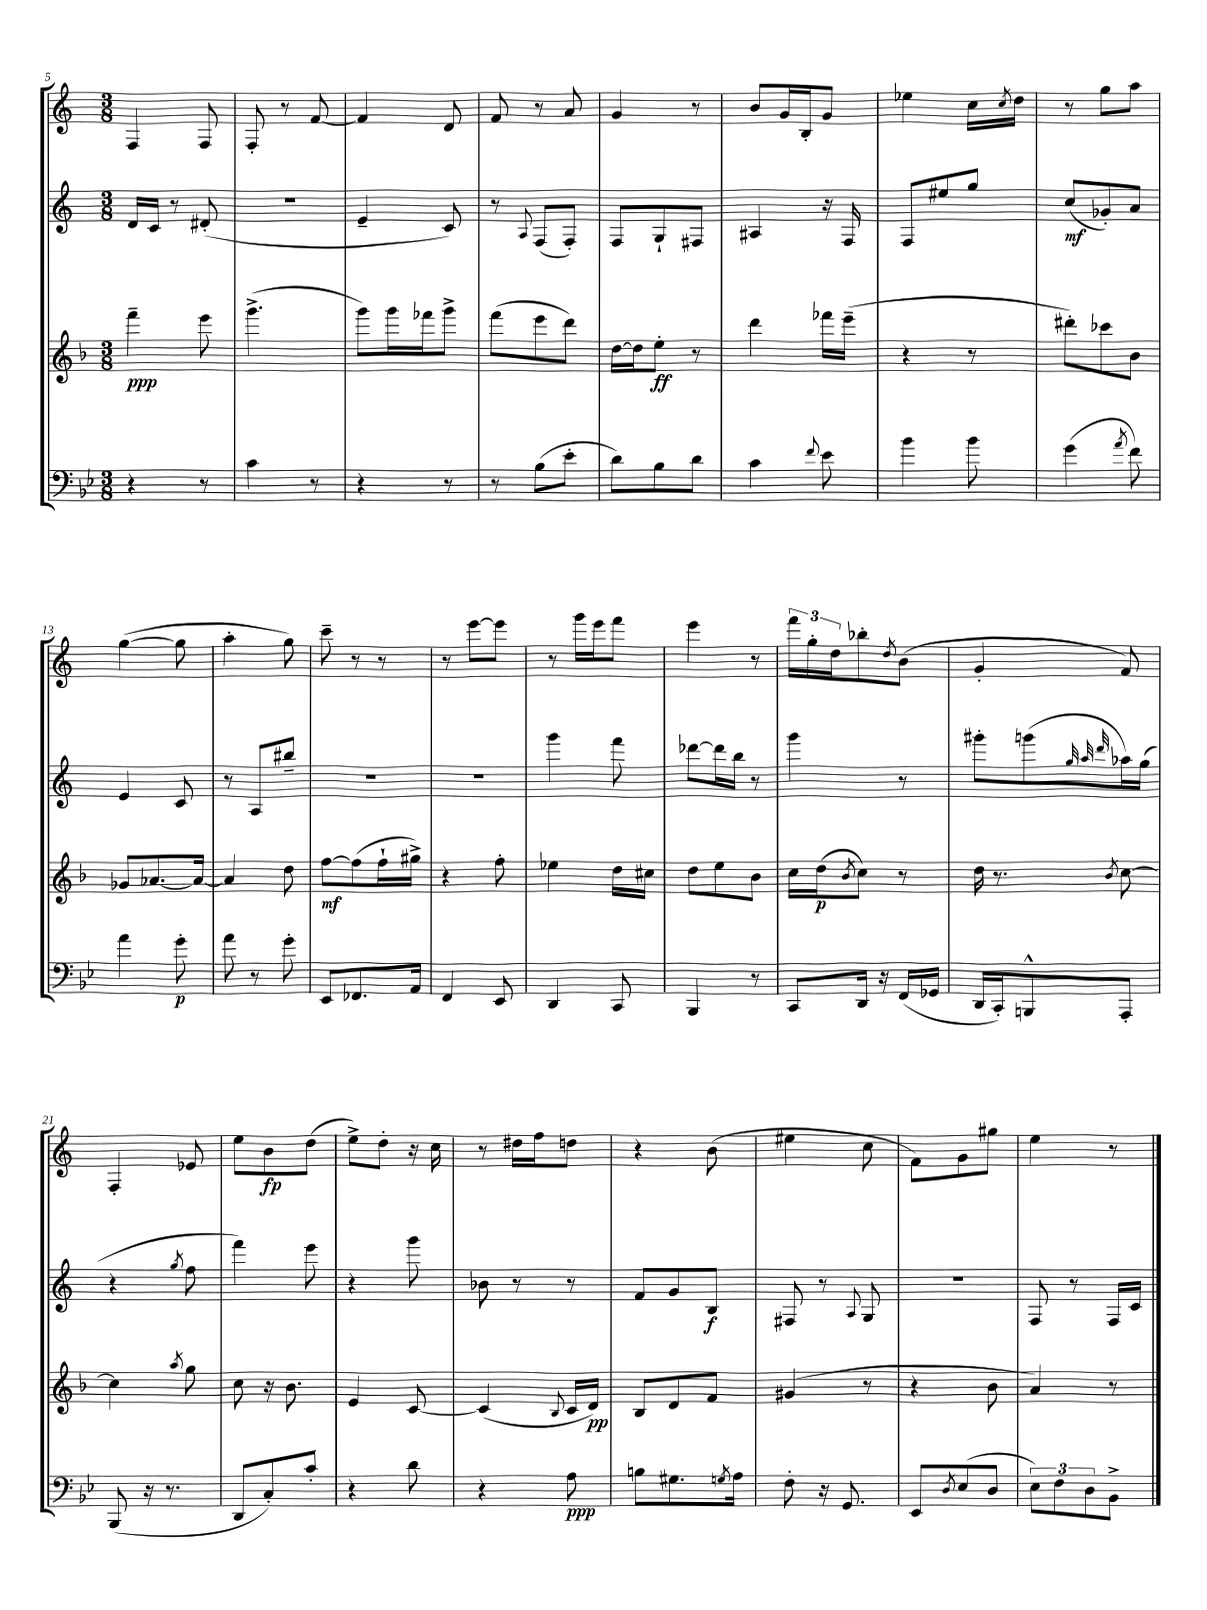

**kern	**kern	**kern	**kern
*staff4	*staff3	*staff2	*staff1
*clefF4	*clefG2	*clefG2	*clefG2
*k[b-e-]	*k[b-]	*k[]	*k[]
*M3/8	*M3/8	*M3/8	*M3/8
4r	4fff~	16d	4F
.	.	16c	.
.	.	8r	.
8r	8eee	(8d#'	8F
=	=	=	=
4c	(4.ggg^	4.r	8F'
.	.	.	8r
8r	.	.	[8f
=	=	=	=
4r	8ggg)	4e~	4f]
.	16ggg	.	.
.	16fff-	.	.
8r	8ggg^	8c)	8d
=	=	=	=
8r	(8fff	8r	8f
.	.	8qqA	.
(8B-	8eee	(8F	8r
8e-'	8ddd)	8F')	8a
=	=	=	=
8d)	[16dd	8F	4g
.	16dd]	.	.
8B-	8ee'	8G`	.
8d	8r	8F#	8r
=	=	=	=
4c	4ddd	4A#	8b
.	.	.	16g
.	.	.	16B'
8qqf	.	.	.
8e-	16fff-	16r	8g
.	(16eee~	16F	.
=	=	=	=
4b-	4r	8F	4ee-
.	.	8ee#	.
8b-	8r	8gg	16cc
.	.	.	8qcc
.	.	.	16dd
=	=	=	=
(4g	8ddd#')	(8cc	8r
.	8ccc-	8g-')	8gg
8qa	.	.	.
8f)	8b-	8a	8aa
=	=	=	=
4a	8g-	4e	([4gg
.	[8.a-	.	.
8g'	.	8c	8gg]
.	16a-_	.	.
=	=	=	=
8a	4a-]	8r	4aa'
8r	.	8A	.
8g'	8dd	8bb#~	8gg)
=	=	=	=
8EE-	[8ff	4.r	8ccc~
8.FF-	(8ff]	.	8r
.	16ff`	.	8r
16AA	16gg#^)	.	.
=	=	=	=
4FF	4r	4.r	8r
.	.	.	[8eee
8EE-	8ff'	.	8eee]
=	=	=	=
4DD	4ee-	4ggg	8r
.	.	.	16ggg
.	.	.	16eee
8CC	16dd	8fff	8fff
.	16cc#	.	.
=	=	=	=
4BBB-	8dd	[8ddd-	4eee
.	8ee	16ddd-]	.
.	.	16bb	.
8r	8b-	8r	8r
=	=	=	=
8CC	16cc	4ggg	24fff
.	.	.	24gg'
.	(16dd	.	.
.	.	.	24dd
.	8qb-	.	.
16DD	8cc)	.	8bb-'
16r	.	.	.
.	.	.	8qdd
(16FF	8r	8r	(8b
16GG-	.	.	.
=	=	=	=
16DD	16dd	8ggg#'	4g'
16CC')	8.r	.	.
8BBB^^	.	(8ggg	.
.	.	32qqgg	.
.	.	32qqaa	.
.	8qb-	32qqddd	.
8AAA'	[8cc	16aa-)	8f)
.	.	(16gg	.
=	=	=	=
(8BBB-	4cc]	4r	4F'
16r	.	.	.
8.r	.	.	.
.	8qaa	8qgg	.
.	8gg	8ff	8e-
=	=	=	=
8DD	8cc	4fff)	8ee
8C')	16r	.	8b
.	8.b-	.	.
8c'	.	8eee	(8dd
=	=	=	=
4r	4e	4r	8ee^)
.	.	.	8dd'
8d	[8c	8ggg	16r
.	.	.	16cc
=	=	=	=
4r	(4c]	8b-	8r
.	.	8r	16dd#
.	.	.	16ff
.	8qqB-	.	.
8A	16c	8r	8dd
.	16d)	.	.
=	=	=	=
8B	8B-	8f	4r
8.G#	8d	8g	.
.	8f	8B	(8b
8qG	.	.	.
16A	.	.	.
=	=	=	=
8F'	(4g#	8F#	4ee#
16r	.	8r	.
8.GG	.	.	.
.	.	8qqA	.
.	8r	8G	8cc
=	=	=	=
8EE-	4r	4.r	8f)
8qD	.	.	.
(8E-	.	.	8g
8D	8b-	.	8gg#
=	=	=	=
12E-)	4a)	8F	4ee
12F	.	.	.
.	.	8r	.
12D	.	.	.
8BB-^	8r	16F	8r
.	.	16c	.
==	==	==	==
*-	*-	*-	*-
